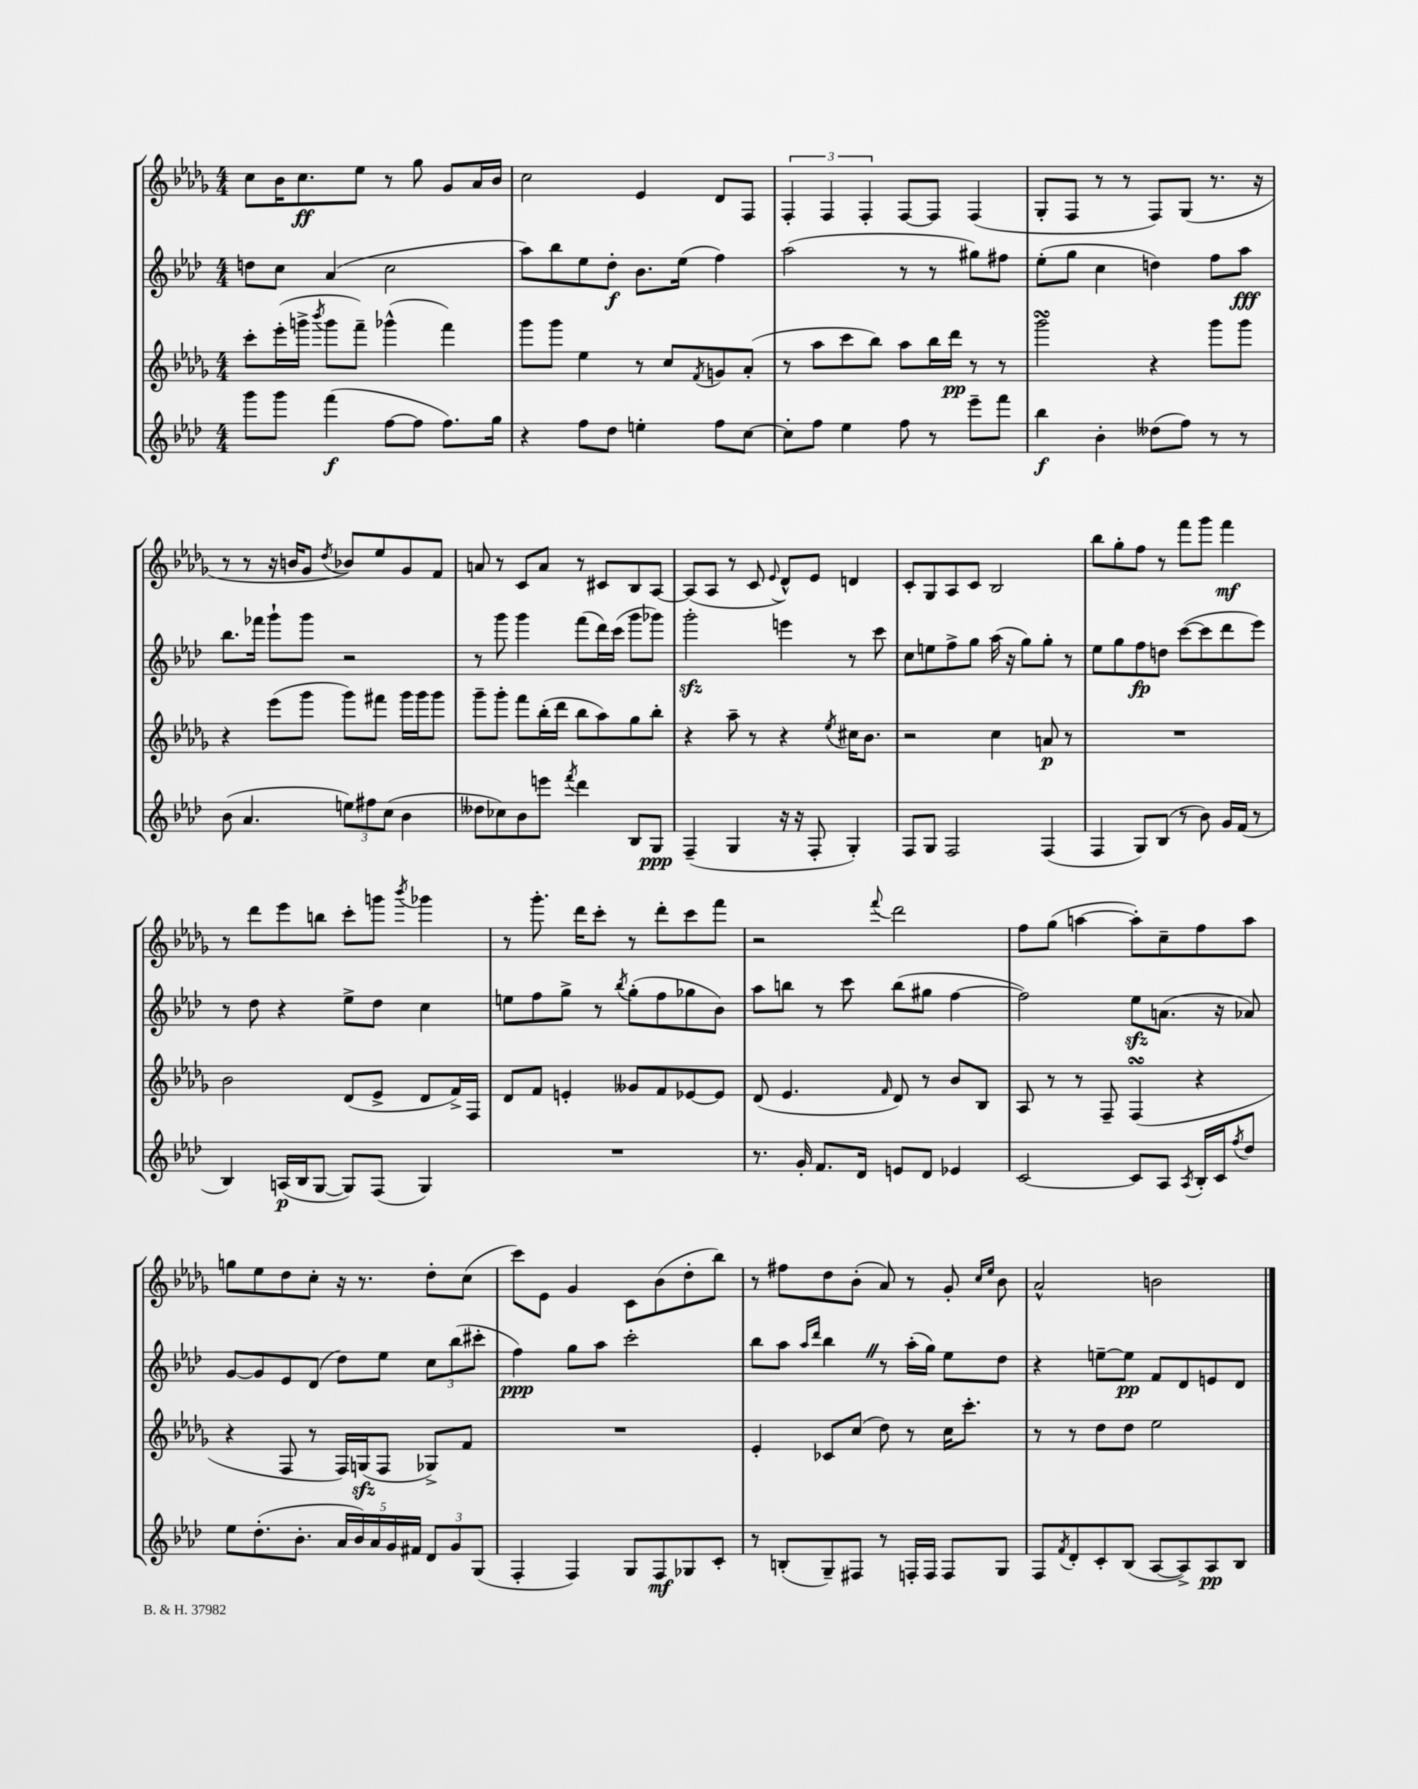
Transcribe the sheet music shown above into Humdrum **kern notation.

**kern	**dynam	**kern	**dynam	**kern	**dynam	**kern	**dynam
*part4	*part4	*part3	*part3	*part2	*part2	*part1	*part1
*staff4	*staff4	*staff3	*staff3	*staff2	*staff2	*staff1	*staff1
*clefG2	*	*clefG2	*	*clefG2	*	*clefG2	*
*k[b-e-a-d-]	*	*k[b-e-a-d-g-]	*	*k[b-e-a-d-]	*	*k[b-e-a-d-g-]	*
*M4/4	*	*M4/4	*	*M4/4	*	*M4/4	*
=34	=34	=34	=34	=34	=34	=34	=34
8ggg\L	.	8ccc'\L	.	8ddn\L	.	8cc\L	.
8ggg\J	.	(16eee-'\L	.	8cc\J	.	16b-\K	.
.	.	16gggn^\JJ	.	.	.	8.cc\	ff
.	.	8qbbb-/	.	.	.	.	.
(4fff\	f	8ggg\L	.	(4a-/	.	.	.
.	.	8fff~\J)	.	.	.	8ee-\J	.
[8ff\L	.	(4ggg-X^^\	.	2cc\	.	8r	.
8ff\J]	.	.	.	.	.	8gg-\	.
8.ff\L)	.	4fff\)	.	.	.	8g-/L	.
.	.	.	.	.	.	16a-/L	.
16gg\Jk	.	.	.	.	.	16b-/JJ	.
=35	=35	=35	=35	=35	=35	=35	=35
4r	.	8ggg-\L	.	8aa-\L)	.	2cc\	.
.	.	8ggg-\J	.	8bb-\	.	.	.
8ff\L	.	4ee-\	.	8ee-\	.	.	.
8dd-\J	.	.	.	8dd-'\J	f	.	.
4een'\	.	8r	.	8.b-\L	.	4e-/	.
.	.	8cc/L	.	.	.	.	.
.	.	.	.	(16ee-\Jk	.	.	.
.	.	8qf/	.	.	.	.	.
8ff\L	.	8gn/	.	4ff\)	.	8d-/L	.
[8cc\J	.	(8a-'/J	.	.	.	8F/J	.
=36	=36	=36	=36	=36	=36	=36	=36
8cc'\L]	.	8r	.	(2aa-\	.	6F'/	.
8ff\J	.	8aa-\L	.	.	.	.	.
.	.	.	.	.	.	6F/	.
4ee-\	.	8ccc\	.	.	.	.	.
.	.	.	.	.	.	6F'/	.
.	.	8bb-\J)	.	.	.	.	.
8ff\	.	8aa-\L	.	8r	.	[8F/L	.
8r	.	16bb-\L	.	8r	.	8F/J]	.
.	.	16ddd-\JJ	pp	.	.	.	.
8eee-~\L	.	8r	.	8gg#X\L)	.	(4F/	.
8fff\J	.	8r	.	8ff#X\J	.	.	.
=37	=37	=37	=37	=37	=37	=37	=37
4bb-\	f	2ggg-sSSs\	.	(8ee-'\L	.	8G-'/L	.
.	.	.	.	8gg\J	.	8F/J	.
4b-'\	.	.	.	4cc\	.	8r	.
.	.	.	.	.	.	8r	.
(8dd--X\L	.	4r	.	4ddn\)	.	8F/L)	.
8ff\J)	.	.	.	.	.	(8G-/J	.
8r	.	8ggg-\L	.	8ff\L	.	8.r	.
8r	.	8ggg-\J	.	8aa-\J	fff	.	.
.	.	.	.	.	.	16r	.
!!LO:LB:g=z
=38	=38	=38	=38	=38	=38	=38	=38
(8b-\	.	4r	.	8.bb-\L	.	8r	.
4.a-/	.	.	.	.	.	8r	.
.	.	.	.	16fff-X\Jk	.	.	.
.	.	(8eee-\L	.	8ggg`\L	.	16r	.
.	.	.	.	.	.	16bn/KL	.
.	.	8ggg-\J	.	8ggg\J	.	8g-/J	.
.	.	.	.	.	.	8qdd-/	.
12een\L)	.	8ggg-\L)	.	2r	.	8b-X/L)	.
12ff#X\	.	.	.	.	.	.	.
.	.	8fff#X\J	.	.	.	8ee-/	.
(12cc\J	.	.	.	.	.	.	.
4b-\	.	16ggg-\LL	.	.	.	8g-/	.
.	.	16ggg-\J	.	.	.	.	.
.	.	8ggg-\J	.	.	.	8f/J	.
=39	=39	=39	=39	=39	=39	=39	=39
8dd--X\L	.	8ggg-~\L	.	8r	.	8an/	.
8cc-X\)	.	8ggg-'\J	.	8ggg\	.	8r	.
8b-\	.	8fff\L	.	4ggg\	.	8c/L	.
8eeen\J	.	(16bb-'\L	.	.	.	8a/J	.
.	.	16ddd-\JJ	.	.	.	.	.
8qfff/	.	.	.	.	.	.	.
4ddd-\	.	8bb-\L	.	(8fff\L	.	8r	.
.	.	8aa-\)	.	16ddd-\L)	.	8c#X/L	.
.	.	.	.	(16ccc\JJ	.	.	.
8B-/L	.	8gg-\	.	8ggg\L	.	8B-/	.
8G/J	ppp	8bb-'\J	.	8ggg-X\J)	.	[8A-/J	.
=40	=40	=40	=40	=40	=40	=40	=40
(4F~/	.	4r	.	2gggzz'\	.	(8A-/L]	.
.	.	.	.	.	.	8A-/J	.
4G/	.	8aa-~\	.	.	.	8r	.
.	.	8r	.	.	.	8c/	.
.	.	.	.	.	.	8qqe-/	.
16r	.	4r	.	4eeen\	.	8d-^^/L)	.
16r	.	.	.	.	.	.	.
8F'/	.	.	.	.	.	8e-/J	.
.	.	8qee-/	.	.	.	.	.
4G'/)	.	16cc#X\KL	.	8r	.	4dn/	.
.	.	8.b-\J	.	.	.	.	.
.	.	.	.	8ccc\	.	.	.
=41	=41	=41	=41	=41	=41	=41	=41
8F/L	.	2r	.	8cc\L	.	8c'/L	.
8G/J	.	.	.	8een\	.	8G-/	.
2F/	.	.	.	8ff^\	.	8A-/	.
.	.	.	.	8gg\J	.	8c/J	.
.	.	4cc\	.	(16aa-\	.	2B-/	.
.	.	.	.	16r	.	.	.
.	.	.	.	8gg\L)	.	.	.
(4F/	.	8an/	p	8gg'\J	.	.	.
.	.	8r	.	8r	.	.	.
=42	=42	=42	=42	=42	=42	=42	=42
4F/	.	1r	.	8ee-\L	.	8bb-\L	.
.	.	.	.	8gg\	.	8gg-'\	.
8G/L)	.	.	.	8ff\	fp	8ff\J	.
(8B-/J	.	.	.	8ddn\J	.	8r	.
8r	.	.	.	([8ccc\L	.	8fff\L	.
8b-\)	.	.	.	8ccc\]	.	8ggg-\J	.
16g/LL	.	.	.	8ddd-\	.	4fff\	mf
(16f/JJ	.	.	.	.	.	.	.
8r	.	.	.	8eee-\J)	.	.	.
!!LO:LB:g=z
=43	=43	=43	=43	=43	=43	=43	=43
4B-/)	.	2b-\	.	8r	.	8r	.
.	.	.	.	8dd-\	.	8ddd-\L	.
(16An/LL	p	.	.	4r	.	8eee-\	.
16B-/J	.	.	.	.	.	.	.
[8G/J	.	.	.	.	.	8bbn\J	.
8G/L])	.	(8d-/L	.	8ee-^\L	.	8ccc'\L	.
(8F/J	.	8e-^/J	.	8dd-\J	.	8gggn\J	.
.	.	.	.	.	.	8qbbb-/	.
4G/)	.	8d-/L	.	4cc\	.	4ggg-X\	.
.	.	16f^/L)	.	.	.	.	.
.	.	16F/JJ	.	.	.	.	.
=44	=44	=44	=44	=44	=44	=44	=44
1r	.	8d-/L	.	8een\L	.	8r	.
.	.	8f/J	.	8ff\	.	8.ggg-'\	.
.	.	4en'/	.	8gg^\J	.	.	.
.	.	.	.	.	.	16ddd-\KL	.
.	.	.	.	8r	.	8ccc'\J	.
.	.	.	.	8qbb-/	.	.	.
.	.	8g--X/L	.	(8gg'\L	.	8r	.
.	.	8f/	.	8ff\	.	8ddd-'\L	.
.	.	[8e-X/	.	8gg-X\	.	8ccc\	.
.	.	8e-/J]	.	8b-\J)	.	8fff\J	.
=45	=45	=45	=45	=45	=45	=45	=45
8.r	.	(8d-/	.	8aa-\L	.	2r	.
.	.	4.e-/	.	8bbn\J	.	.	.
16g'/	.	.	.	.	.	.	.
8.f/L	.	.	.	8r	.	.	.
.	.	.	.	8ccc\	.	.	.
16d-/Jk	.	.	.	.	.	.	.
.	.	16qqf/	.	.	.	8qqfff/	.
8en/L	.	8d-/)	.	(8bb\L	.	2ddd-\	.
8d-/J	.	8r	.	8gg#X\J	.	.	.
4e-X/	.	8b-/L	.	[4ff\	.	.	.
.	.	8B-/J	.	.	.	.	.
=46	=46	=46	=46	=46	=46	=46	=46
[2c/	.	8A-/	.	2ff\])	.	8ff\L	.
.	.	8r	.	.	.	(8gg-\J	.
.	.	8r	.	.	.	[4aan\	.
.	.	8F~/	.	.	.	.	.
8c/L]	.	(4FsSsS/	.	8ee-zz\L	.	8aa'\L])	.
8A-/J	.	.	.	(8.an\J	.	8cc~\	.
8qA-/	.	.	.	.	.	.	.
16B-'/LL	.	4r	.	.	.	8ff\	.
16c/J	.	.	.	16r	.	.	.
8qff/	.	.	.	.	.	.	.
8dd-/J	.	.	.	8a-X/)	.	8aa\J	.
!!LO:LB:g=z
=47	=47	=47	=47	=47	=47	=47	=47
8ee-\L	.	4r	.	[8g/L	.	8ggn\L	.
(8.dd-'\	.	.	.	8g/]	.	8ee-\	.
.	.	8F/	.	8e-/	.	8dd-\	.
8.b-'\J	.	.	.	.	.	.	.
.	.	8r	.	(8d-/J	.	8cc'\J	.
20a-/LL	.	16F/LL)	.	8dd-\L)	.	16r	.
20b-/)	.	.	.	.	.	.	.
.	.	(16Gnzz/J	.	.	.	8.r	.
20a-/	.	.	.	.	.	.	.
.	.	8F/J	.	8ee-\J	.	.	.
20g/	.	.	.	.	.	.	.
20f#X/JJ	.	.	.	.	.	.	.
12d-/L	.	8G-X^/L)	.	12cc\L	.	8dd-'\L	.
12g/	.	.	.	(12bb-\	.	.	.
.	.	8f/J	.	.	.	(8cc\J	.
(12G/J	.	.	.	12ccc#X'\J	.	.	.
=48	=48	=48	=48	=48	=48	=48	=48
4F'/	.	1r	.	4ff\)	ppp	8ccc\L)	.
.	.	.	.	.	.	8e-\J	.
4F/)	.	.	.	8gg\L	.	4g-/	.
.	.	.	.	8aa-\J	.	.	.
8G/L	.	.	.	2ccc'\	.	8c\L	.
8F/	mf	.	.	.	.	(8b-\	.
8G-X/	.	.	.	.	.	8dd-'\	.
8c'/J	.	.	.	.	.	8bb-\J)	.
=49	=49	=49	=49	=49	=49	=49	=49
8r	.	4e-'/	.	8bb-\L	.	8r	.
(8Bn'/L	.	.	.	8aa-\J	.	8ff#X\L	.
.	.	.	.	16qqaa-/LL	.	.	.
.	.	.	.	16qqddd-/JJ	.	.	.
8G~/)	.	8c-X/L	.	4bb-Z\	.	8dd-\	.
8F#X/J	.	(8cc/J	.	.	.	(8b-'\J	.
8r	.	8dd-\)	.	8r	.	8a-/)	.
16Fn'/LL	.	8r	.	(16aa-'\LL	.	8r	.
16F/JJ	.	.	.	16gg\JJ)	.	.	.
8F/L	.	16cc\KL	.	8ee-\L	.	8g-'/	.
.	.	8.ccc'\J	.	.	.	.	.
.	.	.	.	.	.	16qqcc/LL	.
.	.	.	.	.	.	16qqee-/JJ	.
8G/J	.	.	.	8dd-\J	.	8b-\	.
=50	=50	=50	=50	=50	=50	=50	=50
8F/L	.	8r	.	4r	.	2a-^^/	.
8qf/	.	.	.	.	.	.	.
8d-'/	.	8r	.	.	.	.	.
8c'/	.	8dd-\L	.	[8een~\L	.	.	.
(8B-/J	.	8dd-\J	.	8ee\J]	pp	.	.
[8A-/L	.	2ee-\	.	8f/L	.	2bn\	.
8A-^/])	.	.	.	8d-/	.	.	.
8A-/	pp	.	.	8en/	.	.	.
8B-/J	.	.	.	8d-/J	.	.	.
==	==	==	==	==	==	==	==
*-	*-	*-	*-	*-	*-	*-	*-
